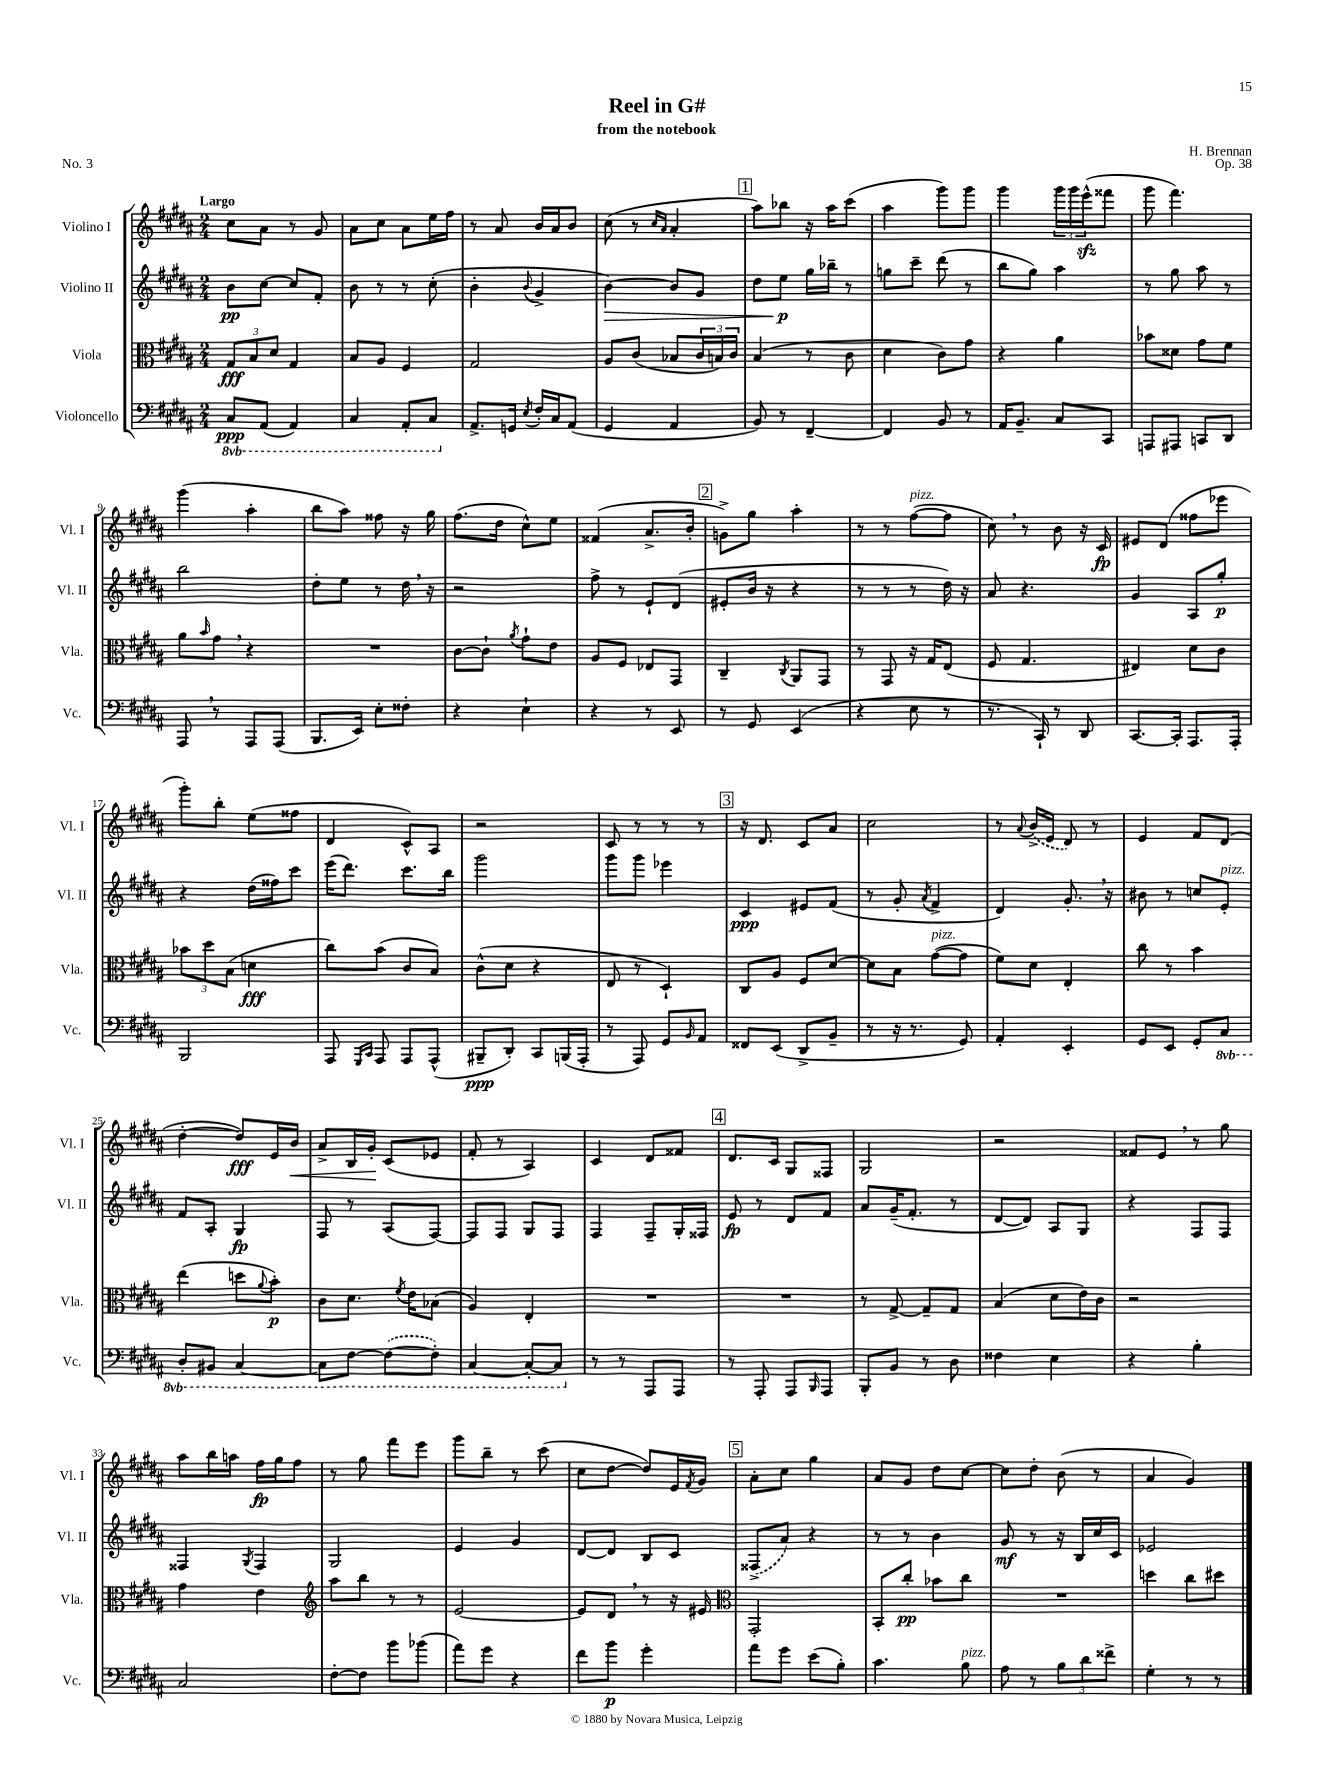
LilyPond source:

\header { title = "Reel in G#" composer = "H. Brennan" subtitle = "from the notebook" opus = "Op. 38" piece = "No. 3" }
<<
\new StaffGroup <<
\new Staff = "s0" \with { instrumentName = "Violino I" shortInstrumentName = "Vl. I" } {
    \clef treble \key b \major \numericTimeSignature \time 2/4 \tempo "Largo"
    cis''8 ais'8 r8 gis'8 |
    ais'8 cis''8 ais'8 e''16 fis''16 |
    r8 ais'8 b'16 ais'16 b'8 |
    cis''8( r8 \grace { cis''16 ais'16 } ais'4-. |
    \mark \markup { \box "1" } ais''8) bes''8 r16 ais''16 cis'''8( |
    ais''4 gis'''8) gis'''8 |
    gis'''4 \tuplet 3/2 { gis'''16 gis'''16 e'''16-^\sfz( } fisis'''8 |
    gis'''8 fis'''4.) |
    gis'''4( ais''4-. |
    b''8 ais''8) fisis''8 r16 gis''16 |
    fis''8.( dis''16 cis''8-^) e''8 |
    fisis'4( ais'8.-> b'16-. |
    \mark \markup { \box "2" } g'8->) gis''8 ais''4-. |
    r8 r8 fis''8~^\markup { \italic "pizz." }( fis''8 |
    cis''8) \breathe r8 b'8 r16 cis'16\fp |
    eis'8 dis'8( fisis''8 ees'''8 |
    gis'''8-.) b''8-. e''8( fisis''8 |
    dis'4 cis'8-^) ais8 |
    r2 |
    cis'8 r8 r8 r8 |
    \mark \markup { \box "3" } r16 dis'8. cis'8 ais'8 |
    cis''2 |
    r8 \appoggiatura { ais'8 } \once \slurDashed b'16->( e'16 dis'8) r8 |
    e'4 fis'8 dis'8( |
    dis''4~-. dis''8\fff) e'16 b'16\< |
    ais'8-> b16 gis'16-.\! cis'8( ees'8 |
    fis'8-. r8 ais4) |
    cis'4 dis'8 fisis'8 |
    \mark \markup { \box "4" } dis'8. cis'16 gis8 fisis8 |
    gis2 |
    r2 |
    fisis'8 e'8 \breathe r8 gis''8 |
    ais''8 b''16 a''16 fis''16\fp gis''16 fis''8 |
    r8 gis''8 fis'''8 e'''8 |
    gis'''8 b''8-- r8 cis'''8( |
    cis''8 dis''8~ dis''8) e'16 \acciaccatura { fis'8 } gis'16 |
    \mark \markup { \box "5" } ais'8-. cis''8 gis''4 |
    ais'8 gis'8 dis''8 cis''8~ |
    cis''8 dis''8-. b'8( r8 |
    ais'4 gis'4) \bar "|." |
}
\new Staff = "s1" \with { instrumentName = "Violino II" shortInstrumentName = "Vl. II" } {
    \clef treble \key b \major \numericTimeSignature \time 2/4
    b'8\pp cis''8~ cis''8 fis'8-. |
    b'8 r8 r8 cis''8-.( |
    b'4-. \appoggiatura { b'8 } gis'4-> |
    b'4~\>) b'8 gis'8 |
    \mark \markup { \box "1" } dis''8 e''8\p\! gis''16 bes''16-- r8 |
    g''8 cis'''8-- dis'''8( r8 |
    b''8 gis''8) ais''4 |
    r8 gis''8 ais''8 r8 |
    b''2 |
    dis''8-. e''8 r8 dis''16 \breathe r16 |
    r2 |
    fis''8-> r8 e'8-! dis'8( |
    \mark \markup { \box "2" } eis'8-. b'16 r16 r4 |
    r8 r8 r8 dis''16) r16 |
    ais'8 r4. |
    gis'4 ais8 gis''8-.\p |
    r4 dis''16( fisis''16) cis'''8 |
    e'''16( dis'''8.) cis'''8. b''16 |
    gis'''2 |
    gis'''8 gis'''8 ees'''4 |
    \mark \markup { \box "3" } cis'4\ppp eis'8 fis'8( |
    r8 gis'8-. \acciaccatura { ais'8 } fis'4-> |
    dis'4) gis'8.-. \breathe r16 |
    bis'8 r8 c''8 e'8-.^\markup { \italic "pizz." } |
    fis'8 ais8-. gis4\fp |
    fis8 r8 ais8( fis8~) |
    fis8 fis8 gis8 fis8 |
    fis4 fis8-- gis16-. fisis16 |
    \mark \markup { \box "4" } e'8\fp r8 dis'8 fis'8 |
    ais'8 gis'16--( fis'8.-. r8 |
    dis'8~ dis'8) ais8 gis8 |
    r4 fis8 fis8 |
    fisis4 \acciaccatura { gis8 } fisis4 |
    gis2 |
    e'4 gis'4 |
    dis'8~ dis'8 b8 cis'8 |
    \mark \markup { \box "5" } \once \slurDashed fisis8->( ais'8) r4 |
    r8 r8 b'4 |
    gis'8\mf r8 r16 b16 cis''16 cis'16 |
    ees'2 \bar "|." |
}
\new Staff = "s2" \with { instrumentName = "Viola" shortInstrumentName = "Vla." } {
    \clef alto \key b \major \numericTimeSignature \time 2/4
    \tuplet 3/2 { gis8\fff b8 dis'8 } gis4 |
    b8 ais8 fis4 |
    gis2 |
    ais8 cis'8( bes8 \tuplet 3/2 { cis'16 b16) cis'16 } |
    \mark \markup { \box "1" } b4( r8 cis'8 |
    dis'4 cis'8) gis'8 |
    r4 ais'4 |
    bes'8 disis'8 gis'8 fis'8 |
    ais'8 \grace { b'16 } gis'8 \breathe r4 |
    R2 |
    cis'8~ cis'8-! \acciaccatura { ais'8 } gis'8-! e'8 |
    ais8 fis8 ees8 gis,8 |
    \mark \markup { \box "2" } cis4-- \acciaccatura { cis8 } ais,8 gis,8 |
    r8 gis,8 r16 gis16 e8( |
    fis8 gis4. |
    eis4) dis'8 cis'8 |
    \tuplet 3/2 { bes'8 dis''8 b8( } d'4\fff |
    cis''8) b'8( cis'8 b8) |
    cis'8-^( dis'8 r4 |
    e8 r8 dis4-!) |
    \mark \markup { \box "3" } cis8 ais8 fis8 dis'8~ |
    dis'8 b8 gis'8~^\markup { \italic "pizz." }( gis'8 |
    fis'8) dis'8 e4-. |
    cis''8 r8 b'4 |
    e''4( d''8 \appoggiatura { ais'8 } b'8-.\p) |
    cis'8 dis'8. \acciaccatura { fis'8 } e'16 bes8( |
    ais4) e4-. |
    R2 |
    \mark \markup { \box "4" } R2 |
    r8 gis8~-> gis8-- gis8 |
    b4( dis'8 e'16) cis'16 |
    r2 |
    gis'4 e'4 |
    \clef treble ais''8 b''8 r8 r8 |
    e'2~ |
    e'8 dis'8 \breathe r8 r16 eis'16 |
    \mark \markup { \box "5" } \clef alto gis,2-. |
    b,8-. cis''8-.\pp bes'8 cis''8 |
    R2 |
    d''4 cis''8 dis''8 \bar "|." |
}
\new Staff = "s3" \with { instrumentName = "Violoncello" shortInstrumentName = "Vc." } {
    \clef bass \key b \major \numericTimeSignature \time 2/4 \set Staff.ottavationMarkups = #ottavation-simple-ordinals
    \ottava #-1 cis,8\ppp ais,,8( ais,,4) |
    cis,4 ais,,8-. cis,8 \ottava #0 |
    ais,8.-> g,16 \acciaccatura { e8 } fis16-. cis16 ais,8( |
    gis,4 ais,4 |
    \mark \markup { \box "1" } b,8) r8 fis,4~-- |
    fis,4 b,8 r8 |
    ais,16 b,8.-- cis8 cis,8 |
    a,,8 ais,,8 c,8 dis,8 |
    ais,,8 \breathe r8 ais,,8 ais,,8( |
    b,,8. e,16) e8-. fisis8-. |
    r4 e4-! |
    r4 r8 e,8 |
    \mark \markup { \box "2" } r8 gis,8 e,4( |
    r4 e8 r8 |
    r8. cis,16-!) r8 dis,8 |
    cis,8.~ cis,16-. ais,,8. ais,,16-. |
    b,,2 |
    ais,,8 \grace { gis,,16 cis,16 } ais,,8 ais,,8 ais,,8-^( |
    bis,,8--\ppp dis,8-.) cis,8 b,,16( ais,,16-. |
    r8 ais,,8) gis,8 \grace { b,16 } ais,8 |
    \mark \markup { \box "3" } fisis,8 e,8( dis,8-> b,8-- |
    r8 r16 r8. gis,8) |
    ais,4-. e,4-. |
    gis,8 e,8 gis,8-. \ottava #-1 cis,8 |
    dis,8-. bis,,8 cis,4~ |
    cis,8 fis,8~ \once \slurDashed fis,8~( fis,8-.) |
    cis,4~ cis,8~-. cis,8 \ottava #0 |
    r8 r8 ais,,8 ais,,8 |
    \mark \markup { \box "4" } r8 ais,,8-. ais,,8 \grace { b,,16 } ais,,8 |
    b,,8-. b,8 r8 dis8 |
    fisis4 e4 |
    r4 b4-. |
    cis2 |
    fis8~-. fis8 b'8 bes'8( |
    ais'8) gis'8 r4 |
    fis'8 b'8\p gis'4-. |
    \mark \markup { \box "5" } ais'8 gis'8 e'8( b8-.) |
    cis'4. b8^\markup { \italic "pizz." } |
    ais8 r8 \tuplet 3/2 { b8 dis'8 fisis'8-> } |
    gis4-. r8 r8 \bar "|." |
}
>>
>>
